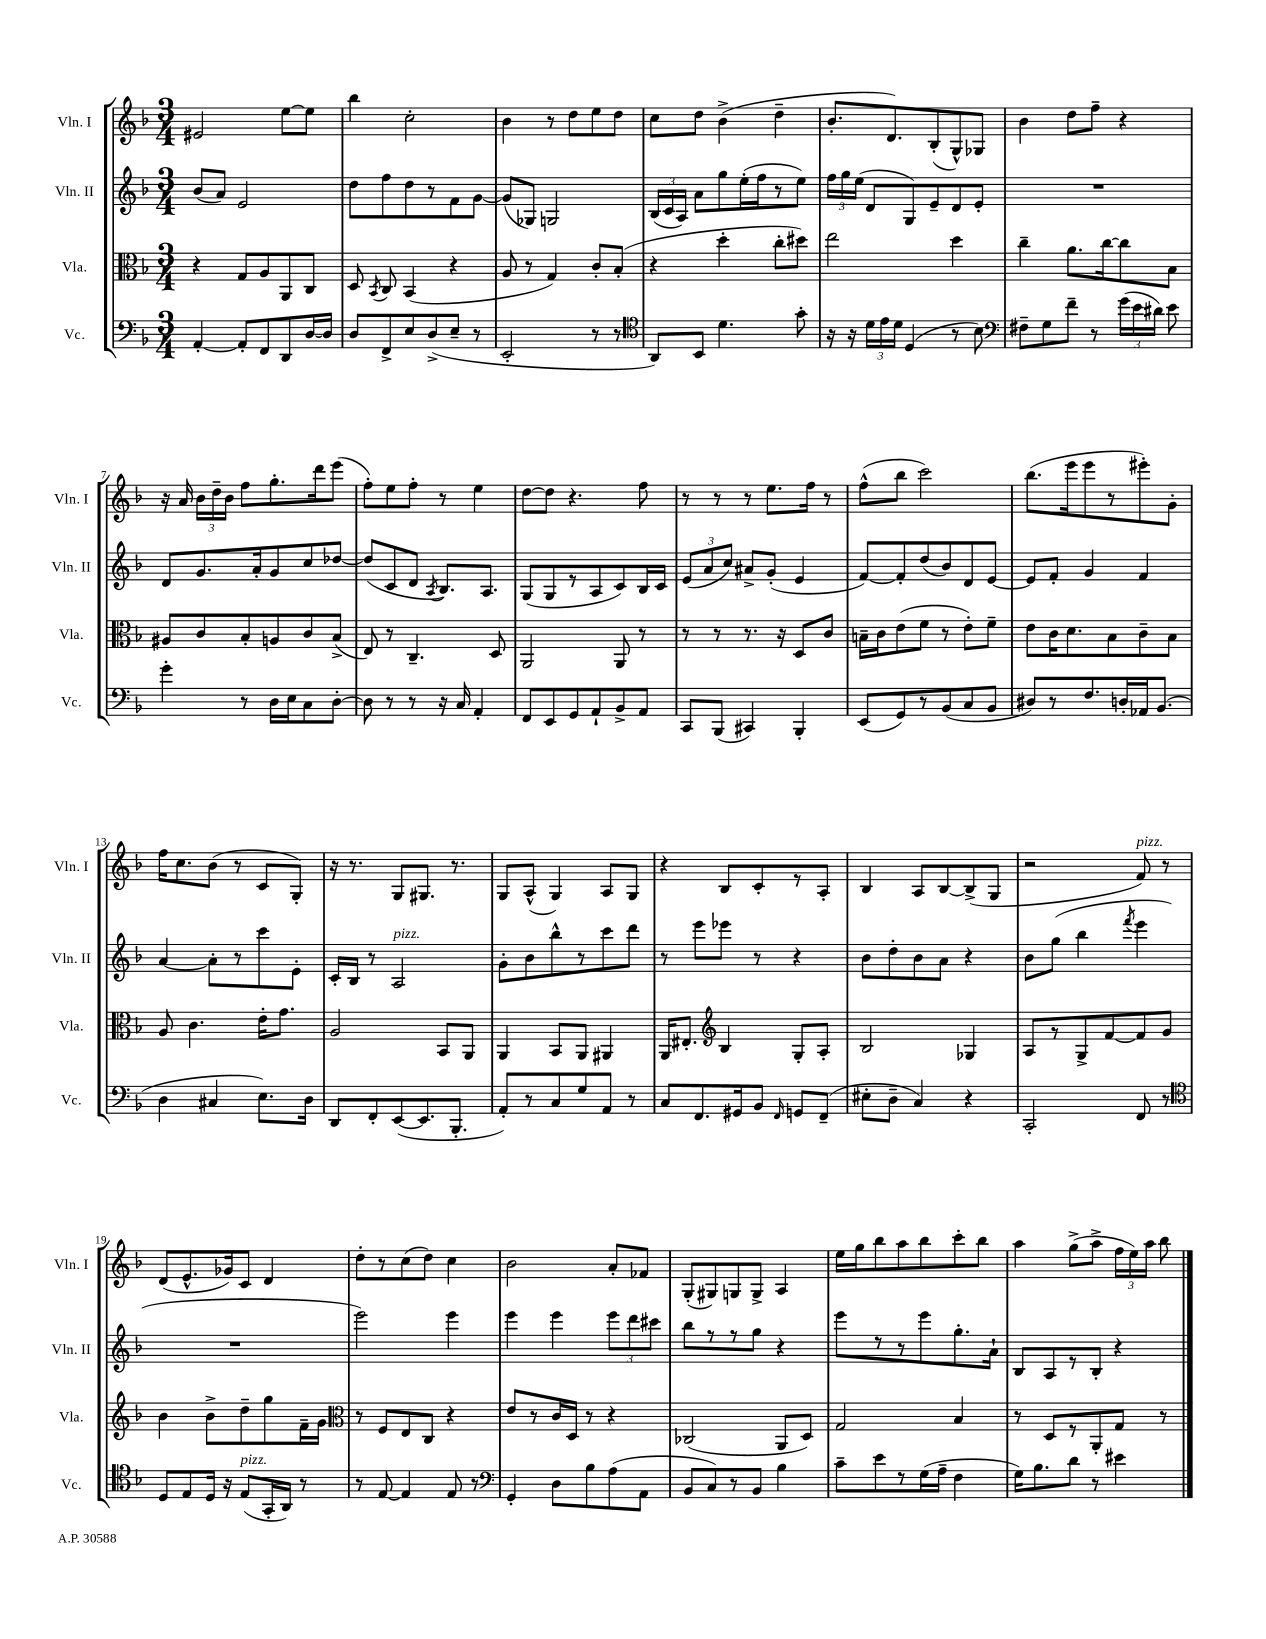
<<
\new StaffGroup <<
\new Staff = "s0" \with { instrumentName = "Vln. I" shortInstrumentName = "Vln. I" } {
    \clef treble \key f \major \numericTimeSignature \time 3/4
    \autoBeamOff eis'2 e''8[~ e''8] |
    bes''4 c''2-. |
    bes'4 r8 d''8[ e''8 d''8] |
    c''8[ d''8] bes'4->( d''4-- |
    bes'8.[-. d'8.) bes8-.( g8-^) ges8] |
    bes'4 d''8[ f''8]-- r4 |
    r16 a'16 \tuplet 3/2 { bes'16[ d''16-- bes'16] } f''8[ g''8.-. d'''16 e'''8]( |
    f''8[-.) e''8 f''8]-. r8 e''4 |
    d''8[~ d''8] r4. f''8 |
    r8 r8 r8 e''8.[ f''16] r8 |
    f''8[-^( bes''8] c'''2) |
    bes''8.[( e'''16 e'''8 r8 eis'''8-.) g'8]-. |
    f''16[ c''8. bes'8]( r8 c'8[ g8]-.) |
    r16 r8. g8[ gis8.] r8. |
    g8[ a8]-^( g4) a8[ g8] |
    r4 bes8[ c'8-. r8 a8]-. |
    bes4 a8[ bes8~ bes8->( g8] |
    r2 f'8^\markup { \italic "pizz." }) r8 |
    d'8[( e'8.-^ ges'16) c'8] d'4 |
    d''8[-. r8 c''8( d''8]) c''4 |
    bes'2 a'8[-. fes'8] |
    g8[-.( gis8) g8 g8]-> a4 |
    e''16[ g''16 bes''8 a''8 bes''8 c'''8-. bes''8] |
    a''4 g''8[->( a''8]-> \tuplet 3/2 { f''16[ e''16) a''16] } bes''8 \bar "|." |
}
\new Staff = "s1" \with { instrumentName = "Vln. II" shortInstrumentName = "Vln. II" } {
    \clef treble \key f \major \numericTimeSignature \time 3/4
    \autoBeamOff bes'8[( a'8]) e'2 |
    d''8[ f''8 d''8 r8 f'8 g'8]~ |
    g'8[( ges8]) g2 |
    \tuplet 3/2 { bes16[( c'16 a16]) } a'8[ g''8 e''16-.( f''16 r8 e''8]) |
    \tuplet 3/2 { f''16[ g''16 e''16]( } d'8[ g8) e'8-- d'8 e'8]-. |
    R2. |
    d'8[ g'8. a'16-. g'8 c''8 des''8]~ |
    des''8[( c'8 d'8] \acciaccatura { a8 } bes8.[) a8.] |
    g8[( g8 r8 a8 c'8) bes16 c'16] |
    \tuplet 3/2 { e'8[( a'8 c''8]) } ais'8[-> g'8]-.( e'4 |
    f'8[~) f'8-. d''8( bes'8) d'8 e'8]~ |
    e'8[ f'8]-. g'4 f'4 |
    a'4~ a'8[-. r8 c'''8 e'8]-. |
    c'16[-. bes16] r8 a2^\markup { \italic "pizz." } |
    g'8[-. bes'8 bes''8-^ r8 c'''8 d'''8] |
    r8 e'''8[ ees'''8] r8 r4 |
    bes'8[ d''8-. bes'8 a'8] r4 |
    bes'8[ g''8]( bes''4 \acciaccatura { f'''8 } e'''4 |
    R2. |
    e'''2) e'''4 |
    e'''4 e'''4 \tuplet 3/2 { e'''8[ d'''8 cis'''8] } |
    bes''8[ r8 r8 g''8] r4 |
    e'''8[ r8 r8 e'''8 g''8.-. a'16]-! |
    bes8[ a8 r8 bes8]-. r4 \bar "|." |
}
\new Staff = "s2" \with { instrumentName = "Vla." shortInstrumentName = "Vla." } {
    \clef alto \key f \major \numericTimeSignature \time 3/4
    \autoBeamOff r4 g8[ a8 a,8 c8] |
    d8 \acciaccatura { bes,8 } c8 bes,4( r4 |
    a8 r8 g4) c'8[-. bes8]-.( |
    r4 d''4-. c''8[-. dis''8]) |
    e''2 d''4 |
    c''4-- a'8.[ c''16~ c''8 bes8] |
    ais8[ c'8 bes8-. a8 c'8 bes8]->( |
    e8) r8 c4.-- d8 |
    a,2 a,8 r8 |
    r8 r8 r8. r16 d8[ c'8] |
    b16[-- c'16 e'8( f'8] r8 e'8[-.) f'8]-- |
    e'8[ c'16 d'8. bes8 c'8-- bes8] |
    a8 c'4. e'16[-. g'8.] |
    a2 bes,8[ a,8] |
    a,4 bes,8[ a,8] ais,4 |
    a,16[ eis8.]-. \clef treble bes4 g8[-. a8]-. |
    bes2 ges4 |
    a8[ r8 g8-> f'8~ f'8 g'8] |
    bes'4 bes'8[-> d''8-- g''8 f'16-- g'16] |
    \clef alto r8 f8[ e8 c8] r4 |
    e'8[ r8 c'16 d16] r8 r4 |
    ces2( a,8[ d8]) |
    g2 bes4 |
    r8 d8[ r8 a,8-. g8] r8 \bar "|." |
}
\new Staff = "s3" \with { instrumentName = "Vc." shortInstrumentName = "Vc." } {
    \clef bass \key f \major \numericTimeSignature \time 3/4
    \autoBeamOff a,4~-. a,8[-. f,8 d,8 d16~ d16] |
    d8[ f,8-> e8 d8->( e8]-- r8 |
    e,2-. r8 r8 |
    \clef tenor a,8[) bes,8] d'4. g'8-. |
    r16 r16 \tuplet 3/2 { d'16[ e'16 d'16] } d4( r8 bes8) |
    \clef bass fis8[-- g8 f'8]-- r8 \tuplet 3/2 { g'16[( e'16 dis'16]) } e'8 |
    g'4-. r8 d16[ e16 c8 d8]~-. |
    d8 r8 r8 r16 c16 a,4-. |
    f,8[ e,8 g,8 a,8-! bes,8-> a,8] |
    c,8[ bes,,8]( cis,4) bes,,4-. |
    e,8[( g,8) r8 bes,8( c8 bes,8] |
    dis8[) r8 f8. d16-. aes,16 bes,8.]( |
    d4 cis4 e8.[) d16] |
    d,8[ f,8-. e,8~( e,8. bes,,8.]-. |
    a,8[-.) r8 c8 g8 a,8] r8 |
    c8[ f,8. gis,16 bes,8] \grace { f,16 } g,8[ f,8]--( |
    eis8[-. d8]-- c4) r4 |
    c,2-. f,8 r8 |
    \clef tenor d8[ e8 d16] r16 e8[^\markup { \italic "pizz." }( g,16-. a,16]) r8 |
    r8 e8~ e4 e8 r8 |
    \clef bass g,4-. d8[ bes8 a8( a,8] |
    bes,8[ c8) r8 bes,8] bes4 |
    c'8[-- e'8 r8 g16( a16]-- f4 |
    g16[) bes8. d'8] r8 eis'4 \bar "|." |
}
>>
>>
